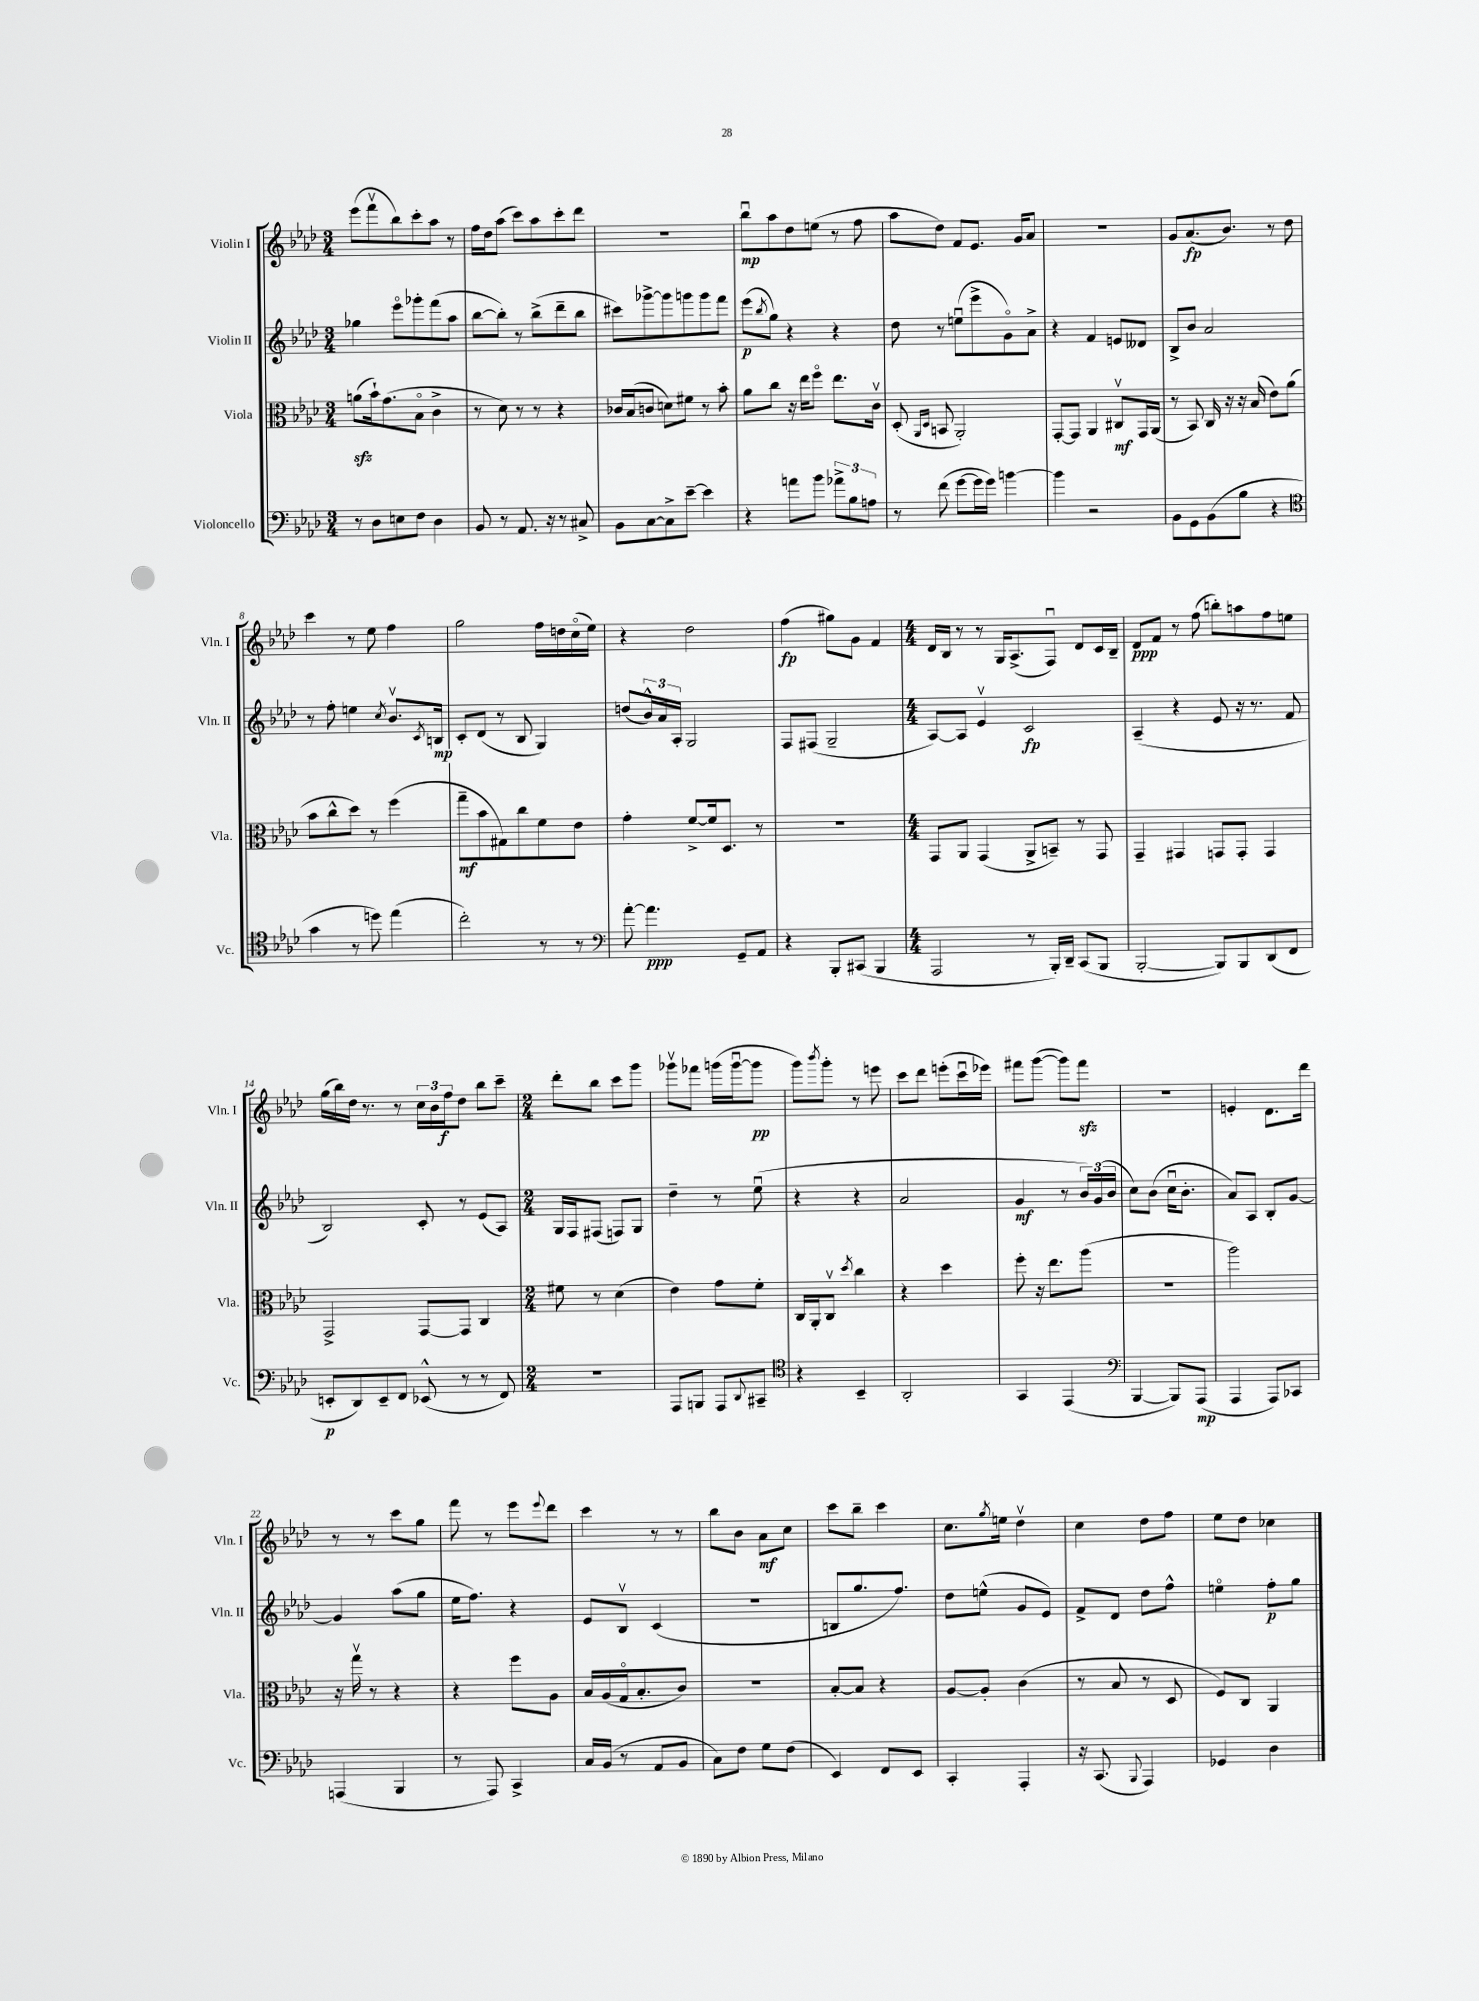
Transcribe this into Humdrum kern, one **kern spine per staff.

**kern	**kern	**kern	**kern
*staff4	*staff3	*staff2	*staff1
*clefF4	*clefC3	*clefG2	*clefG2
*k[b-e-a-d-]	*k[b-e-a-d-]	*k[b-e-a-d-]	*k[b-e-a-d-]
*M3/4	*M3/4	*M3/4	*M3/4
8r	(8a	4gg-	(8eee-
8D-	16b-`)	.	8fffv
.	(8.g	.	.
8E	.	8eee-o	8bb-)
8F	8B-o	8ggg-'	8ccc'
4D-	4c^	(8fff	8aa-
.	.	8aa-	8r
=	=	=	=
8BB-	8r	[8bb-	16ff
.	.	.	16dd-
8r	8d-)	8bb-'])	(8aa-
8.AA-	8r	8r	8ccc)
.	8r	(8bb-^	8aa-
16r	.	.	.
8r	4r	8ddd-~	8ccc'
8C#^	.	8bb-	8ddd-
=	=	=	=
8BB-	16c-	8ccc#)	2.r
.	(16B-	.	.
[8C	8c	[8ggg-^	.
8C^]	8d)	8ggg-]	.
[8e-~	8f#	8ggg	.
4e-]	8r	8ggg	.
.	8b-'	8fff	.
=	=	=	=
4r	8a-	(8eee-	8bb-u
.	.	8qbb-	.
.	8cc	8gg)	8aa-
8a	16r	4r	8dd-
.	16ee-	.	.
8b-	8ffo	.	(8ee
12a-^	8.ee-	4r	8r
12B-	.	.	.
.	.	.	8ff
12A	.	.	.
.	16cv	.	.
=	=	=	=
8r	(8D-'	8dd-	8aa-
.	16qqAA-	.	.
.	16qqD-	.	.
(8f	8BB	8r	8dd-)
[8g	2AA-')	(8eeu	8f
16g]	.	8eee-^	8.e-
16g)	.	.	.
[4b	.	8go)	.
.	.	.	16g
.	.	8a-^	8a-
=	=	=	=
4b]	[8GG'	4r	2.r
.	8GG]	.	.
2r	4AA-	4f	.
.	8C#v	8e	.
.	16GG	8d--	.
.	(16AA-	.	.
=	=	=	=
8BB-	8r	8B-^	8g
8GG	8BB-)	8b-	(8.a-
(8BB-	16C	2a-	.
.	16r	.	8.b-)
8B-	16r	.	.
.	(16B-	.	.
4r	8e-)	.	8r
.	(8a-	.	8dd-
=	=	=	=
*clefC4	*	*	*
4g	8b-	8r	4ccc
.	8cc^^	8ff'	.
8r	8dd-)	4ee	8r
8dd)	8r	.	8ee-
.	.	8qcc	.
(4ee-	(4ff	8.b-v	4ff
.	.	8qc	.
.	.	16B	.
=	=	=	=
2cc')	8gg~	8c'	2gg
.	8b-	(8d-	.
.	8G#)	8r	.
.	8cc	8B-	.
8r	8f	4G)	16ff
.	.	.	16dd
8r	8e-	.	(16cco
.	.	.	16ee-)
=	=	=	=
*clefF4	*	*	*
[8a-'	4g'	(8dd	4r
4.a-]	.	24b-^^)	.
.	.	24a-	.
.	.	24A-'	.
.	[8f^	2G	2dd-
.	16f]	.	.
.	8.D-	.	.
8GG~	.	.	.
8AA-	8r	.	.
=	=	=	=
4r	2.r	8F	(4ff
.	.	(8F#	.
8BBB-'	.	2G~	8gg#)
(8CC#	.	.	8g
4BBB-	.	.	4f
=	=	=	=
*M4/4	*M4/4	*M4/4	*M4/4
2AAA-	8GG	[8A-)	16d-
.	.	.	16B-
.	8AA-	8A-]	8r
.	(4GG	4e-v	8r
.	.	.	16G
.	.	.	(8.A-^
8r	8AA-^	2c	.
16BBB-')	8BB~)	.	8Fu)
16DD-~	.	.	.
(8CC	8r	.	8d-
8BBB-	8GG	.	16c
.	.	.	16B-~
=	=	=	=
[2BBB-'	4GG~	(4A-~	8d-
.	.	.	8f
.	4GG#	4r	8r
.	.	.	(8ff
8BBB-])	8GG	8e-	8bb')
8BBB-	8GG'	16r	8aa
.	.	8.r	.
(8DD-	4GG	.	8ff
8FF	.	8f	8ee
=	=	=	=
8EE'	2GG^	2B-)	(16gg
.	.	.	16bb-)
8DD-)	.	.	16dd-
.	.	.	8.r
8EE~	.	.	.
8FF	.	.	8r
(8EE-^^	[8GG	8c'	24cc
.	.	.	24b-
.	.	.	24ff
8r	8GG]	8r	8dd-
8r	4C	(8e-	8bb-
8FF)	.	8A-)	8ccc~
=	=	=	=
*M2/4	*M2/4	*M2/4	*M2/4
2r	8f#	16G	8ddd-'
.	.	16F	.
.	8r	(8F#	8bb-
.	(4d-	8F)	8ccc
.	.	8G	8ggg
=	=	=	=
8AAA-	4e-)	4dd-~	8ggg-v
8BBB	.	.	8fff-
8AAA-	8g	8r	(16ggg
.	.	.	[16gggu
8qqDD-	.	.	.
8CC#~	8f'	(8ee-u	8ggg]
=	=	=	=
*clefC4	*	*	*
4r	16C	4r	8ggg)
.	16AA-'	.	.
.	.	.	8qbbb-
.	8Cv	.	8ggg'
.	8qdd-	.	.
4BB-~	4cc	4r	8r
.	.	.	8eee
=	=	=	=
2AA-'	4r	2a-	8ccc
.	.	.	8ddd-
.	4dd-	.	(8eee'
.	.	.	16cccu
.	.	.	16eee-)
=	=	=	=
4GG	8ff'	4g	8fff#
.	16r	.	([8ggg
.	8.ee-	.	.
(4EE-	.	8r	8ggg])
.	(8aa-	24b-)	8fff#
.	.	(24g	.
.	.	24b-	.
=	=	=	=
*clefF4	*	*	*
[4BBB-	2r	8cc)	2r
.	.	(8b-	.
8BBB-])	.	16ccu	.
.	.	8.b-'	.
(8AAA-	.	.	.
=	=	=	=
4AAA-	2aa-)	8a-)	4e'
.	.	8A-	.
8AAA-)	.	8B-'	8.d-
8CC-	.	[8g	.
.	.	.	16ddd-
=	=	=	=
(4AAA	16r	4g]	8r
.	16ggv	.	.
.	8r	.	8r
4BBB-	4r	(8aa-	8ccc
.	.	8gg	8gg
=	=	=	=
8r	4r	16ee-	8fff
.	.	8.ff)	.
8AAA-)	.	.	8r
4CC^	8ff	4r	8eee-
.	.	.	8qqeee-
.	8A-	.	8ddd-
=	=	=	=
16C	16B-	8e-	4ccc
(16BB-	(16A-	.	.
8r	16Go	8B-v	.
.	8.B-'	.	.
8AA-	.	(4c	8r
8BB-	8c)	.	8r
=	=	=	=
8C)	2r	2r	8bb-
8F	.	.	8b-
8G	.	.	8a-
(8F	.	.	8cc
=	=	=	=
4EE-)	[8B-'	8B	8ccc
.	8B-]	8.gg	8bb-~
8FF	4r	.	4ccc
.	.	8.ff)	.
8EE-	.	.	.
=	=	=	=
4CC'	[8A-	8dd-	8.cc
.	8A-']	(8ee^^	.
.	.	.	8qgg
.	.	.	16ee
4AAA-'	(4c	8g	4dd-v
.	.	8e-)	.
=	=	=	=
16r	8r	8f^	4cc
(8.CC	.	.	.
.	8B-	8d-	.
8qqBBB-	.	.	.
4AAA-)	8r	8dd-	8dd-
.	8D-	8ff^^	8ff
=	=	=	=
4GG-	8F)	4eeo	8ee-
.	8C	.	8dd-
4D-	4AA-	8ff'	4cc-
.	.	8gg	.
==	==	==	==
*-	*-	*-	*-
